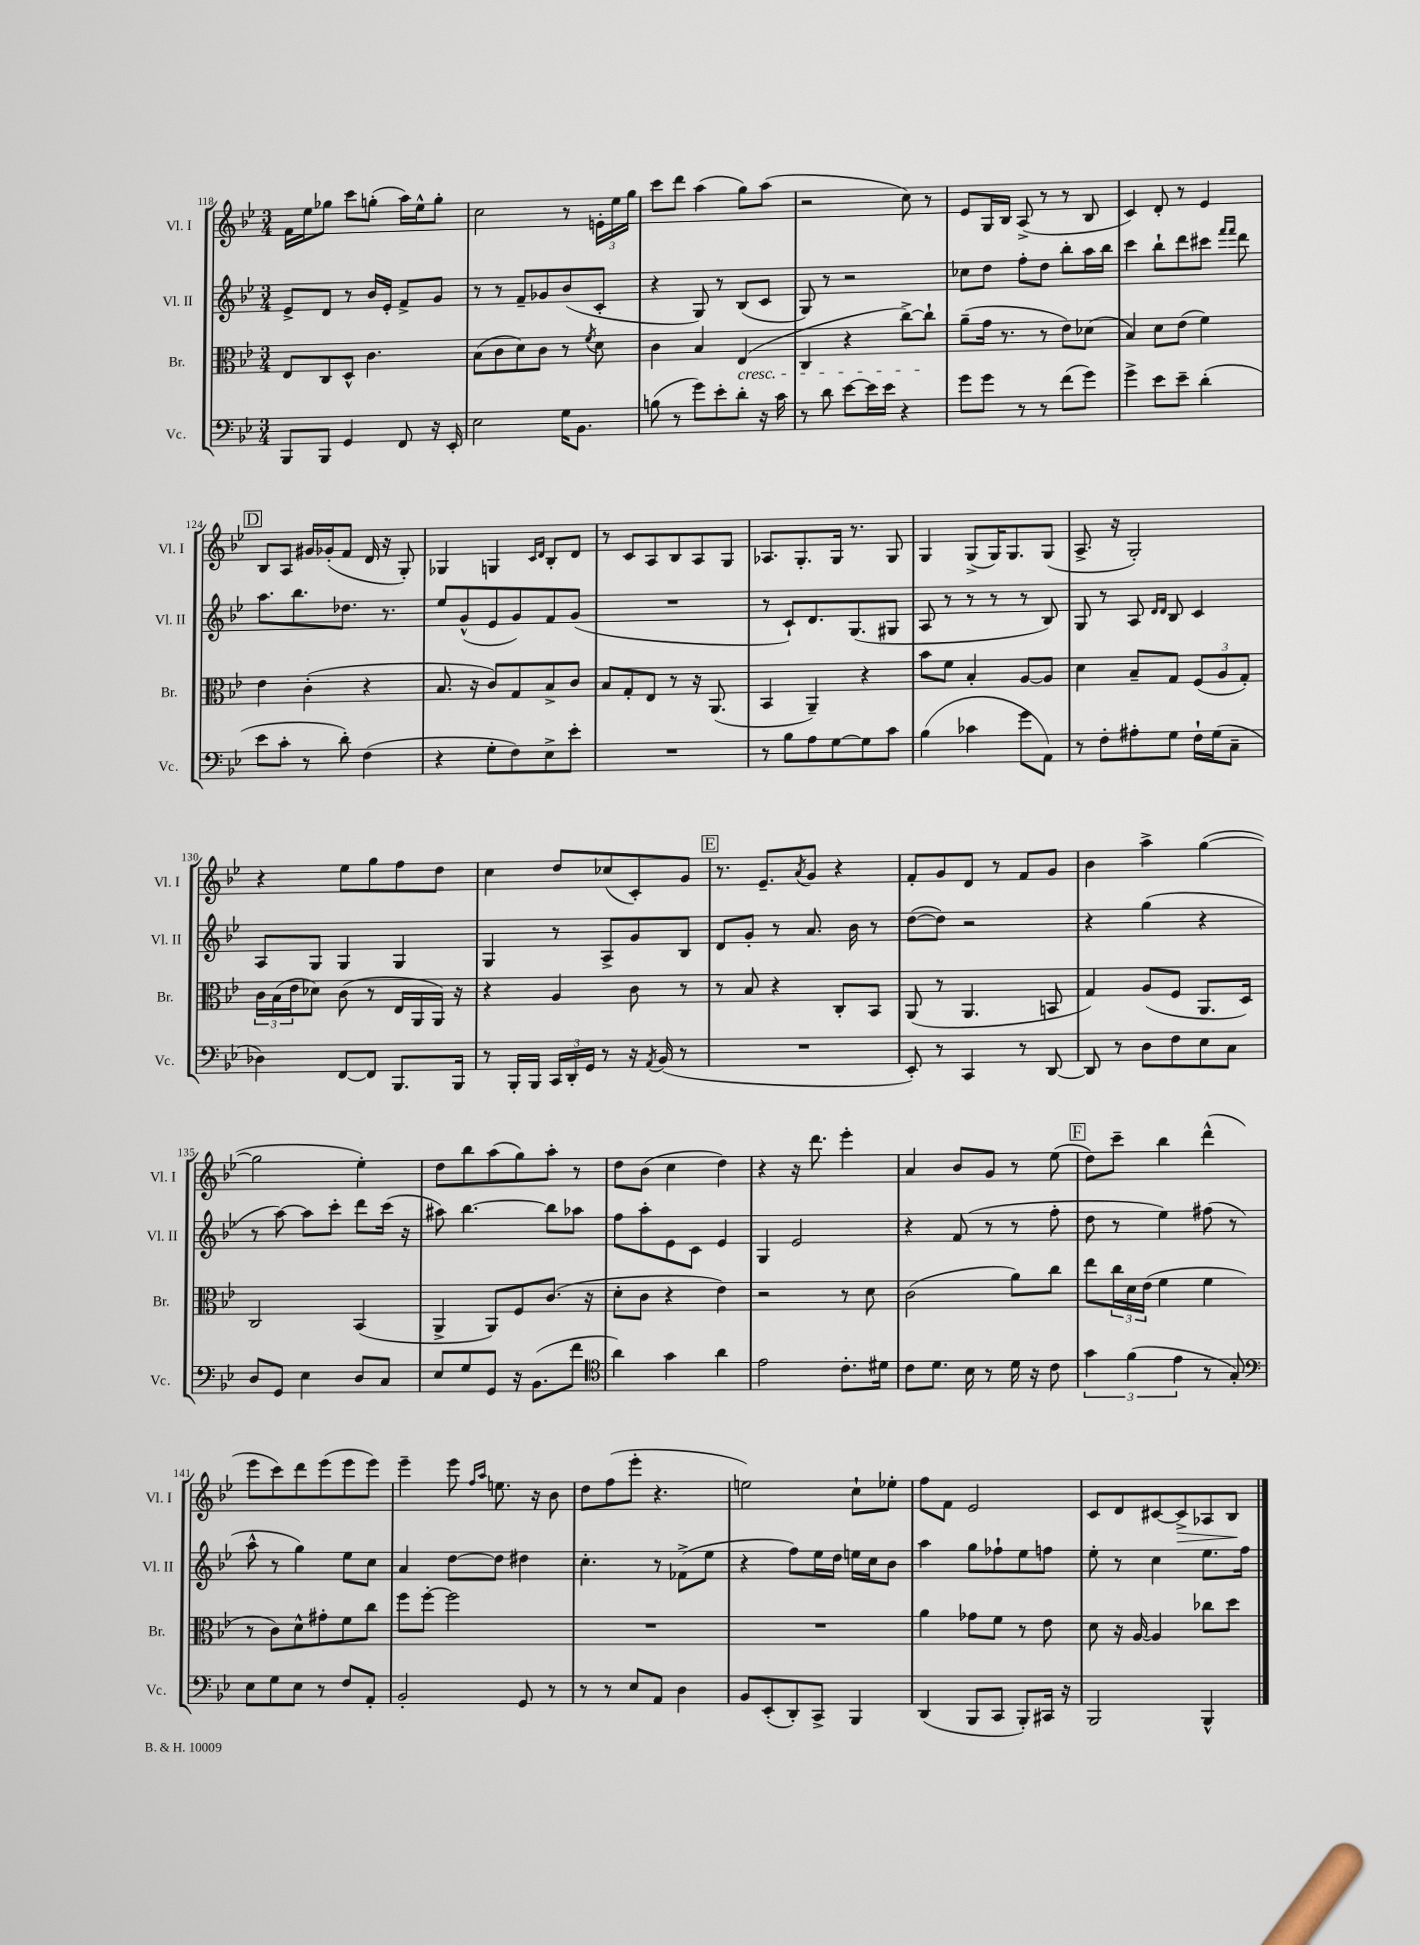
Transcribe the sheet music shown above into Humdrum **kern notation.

**kern	**kern	**kern	**kern
*staff4	*staff3	*staff2	*staff1
*clefF4	*clefC3	*clefG2	*clefG2
*k[b-e-]	*k[b-e-]	*k[b-e-]	*k[b-e-]
*M3/4	*M3/4	*M3/4	*M3/4
8BBB-	8E-	8e-^	16f
.	.	.	16ee-
8BBB-	8C	8d	8gg-
4GG	8D^^	8r	8ccc
.	4.c	16b-	(8gg'
.	.	16e-'	.
8FF	.	8f^	16aa)
.	.	.	16ee-^^
16r	.	8g	8gg'
16EE-'	.	.	.
=	=	=	=
2E-	(8B-	8r	2cc
.	8c	8r	.
.	8d)	8f~	.
.	8c	8g-	.
16G	8r	(8b-	8r
8.BB-	.	.	.
.	8qf	.	.
.	8d	8c'	24e'
.	.	.	24ee-
.	.	.	24gg
=	=	=	=
(8B	4c	4r	8ccc
8r	.	.	8ddd
8g)	4B-	8G)	(4aa
8e-'	.	8r	.
8d'	(4E-	(8B-	8gg)
16r	.	8c	(8aa
16c	.	.	.
=	=	=	=
8r	4C	8G)	2r
8d	.	8r	.
[8e-	4r	2r	.
16e-]	.	.	.
16e-	.	.	.
4r	[8cc^)	.	8cc)
.	8cc`]	.	8r
=	=	=	=
8g	(8a~	8cc-	8e-
8g	16g	8dd	16G
.	8.r	.	16B-
8r	.	8ff'	(8A^
8r	8r	8dd	8r
(8f	8e-)	8bb-'	8r
8g)	(8d-	16aa	8B-
.	.	16bb-	.
=	=	=	=
4g^	4B-)	4ccc	4c)
8e-	8d	8bb-`	8d'
8e-~	(8e-	8ddd	8r
(4d'	4f)	8ccc#	4e-
.	.	16qqfff	.
.	.	16qqfff	.
.	.	8ddd	.
=	=	=	=
8e-	4e-	8.aa	8B-
8c'	.	.	8A
.	.	8.bb-	.
8r	(4c'	.	16g#
.	.	.	(16g-'
8d')	.	8.dd-	8f
(4F	4r	.	16d
.	.	8.r	16r
.	.	.	8G')
=	=	=	=
4r	8.B-	8ee-	4G-
.	.	(8g^^	.
.	16r	.	.
8G'	8c)	8e-	4G
8F)	8G	8g)	.
.	.	.	16qqc
.	.	.	16qqd
8E-^	8B-^	8f	8B-'
8e-'	8c	(8g	8d
=	=	=	=
2.r	8B-	2.r	8r
.	8G'	.	8c
.	8E-	.	8A
.	8r	.	8B-
.	16r	.	8A
.	(8.AA	.	.
.	.	.	8G
=	=	=	=
8r	4BB-	8r	8.A-
8B-	.	8c`)	.
.	.	.	8.G'
8A	4AA~)	8.d	.
[8G	.	.	16G
.	.	(8.G	8.r
8G]	4r	.	.
8c	.	8G#	8G
=	=	=	=
(4B-	8b-	8A	4G
.	8f	8r	.
4c-	4B-'	8r	(8G^
.	.	8r	16G)
.	.	.	8.G
8g	[8A	8r	.
8AA)	8A]	8B-)	(8G
=	=	=	=
8r	4d	8G	8.A^
8F'	.	8r	.
.	.	.	16r
8A#'	8B-~	8A	2G')
.	.	16qqd	.
.	.	16qqd	.
8G	8G	8B-	.
16F`	(12F	4c	.
(16G	.	.	.
.	12A	.	.
8C~	.	.	.
.	12G')	.	.
=	=	=	=
4D-)	24c	8A	4r
.	(24B-	.	.
.	24e-	.	.
.	8d-)	8G	.
[8FF	(8c	4G	8ee-
8FF]	8r	.	8gg
8.BBB-	16E-	4G	8ff
.	16AA	.	.
.	16AA)	.	8dd
16BBB-	16r	.	.
=	=	=	=
8r	4r	4G	4cc
16BBB-'	.	.	.
16BBB-	.	.	.
24CC	4A	8r	8dd
24DD'	.	.	.
24GG	.	.	.
8r	.	8A^	(8cc-
16r	8c	8g	8c')
8qAA	.	.	.
(16BB-	.	.	.
8r	8r	8B-	8g
=	=	=	=
2.r	8r	8d	8.r
.	8B-	8g'	.
.	.	.	8.e-~
.	4r	8r	.
.	.	.	8qa
.	.	8.a	8g
.	8C'	.	4r
.	.	16b-	.
.	8BB-	8r	.
=	=	=	=
8EE-')	(8AA	([8dd	8f'
8r	8r	8dd])	8g
4CC	4.AA	2r	8d
.	.	.	8r
8r	.	.	8f
[8DD	8BB	.	8g
=	=	=	=
8DD]	4G)	4r	4b-
8r	.	.	.
8D	(8A	(4gg	4aa^
8F	8F	.	.
8E-	8.AA	4r	([4gg
8C	.	.	.
.	16D)	.	.
=	=	=	=
8D	2C	8r	2gg]
8GG	.	[8aa)	.
4E-	.	8aa]	.
.	.	8ccc'	.
8D	(4BB-	8ddd	4ee-')
8C	.	(16ccc	.
.	.	16r	.
=	=	=	=
8E-	4AA^	8aa#)	8dd
8G	.	[4.bb-	8bb-
8GG	8AA)	.	(8aa
16r	8F	.	8gg)
(8.BB-	.	.	.
.	(8.c	8bb-]	8aa'
8f	.	8aa-	8r
.	16r	.	.
=	=	=	=
*clefC4	*	*	*
4a)	8d'	8ff	8dd
.	8c	8aa'	(8b-
4g	4r	8e-	4cc
.	.	8c	.
4a	4e-)	4e-	4dd)
=	=	=	=
2e-	2r	4G	4r
.	.	2e-	16r
.	.	.	8.ddd
8.c'	8r	.	4eee-'
.	8d	.	.
16d#	.	.	.
=	=	=	=
8c	(2c	4r	4a
8.d	.	.	.
.	.	(8f	8b-
16B-	.	.	.
8r	.	8r	8g
16d	8a)	8r	8r
16r	.	.	.
8c	8cc	8ff'	(8ee-
=	=	=	=
6g	8ee-	8dd	8dd)
.	24cc	8r	8ccc~
(6f	24d	.	.
.	(24e-	.	.
.	4f	4ee-)	4bb-
6e-	.	.	.
8r	4f	(8ff#	(4ddd^^
8G')	.	8r	.
=	=	=	=
*clefF4	*	*	*
8E-	8r	8aa^^	8eee-
8G	8c)	8r	8ccc)
8E-	8d^^	4gg)	8ddd
8r	8g#'	.	(8eee-
8F	8f	8ee-	8eee-
8AA'	8cc	8cc	8eee-)
=	=	=	=
2BB-'	8ff	4a	4eee-~
.	[8ff'	.	.
.	2ff]	[8dd	8eee-
.	.	.	16qqff
.	.	.	16qqaa
.	.	8dd]	8.ee
8GG	.	4dd#	.
.	.	.	16r
8r	.	.	8b-
=	=	=	=
8r	2.r	4.cc'	8dd
8r	.	.	(8ff
8E-	.	.	8eee-'
8AA	.	8r	4.r
4D	.	(8f-^	.
.	.	8ee-	.
=	=	=	=
8BB-	2.r	4r	2ee)
(8EE-'	.	.	.
8DD')	.	8ff)	.
8CC^	.	16ee-	.
.	.	16dd	.
4BBB-	.	16ee	8cc`
.	.	16cc	.
.	.	8b-	8ee-'
=	=	=	=
(4DD	4a	4aa	8ff
.	.	.	8f
8BBB-	8g-	8gg	2e-
8CC	8f	8ff-`	.
8BBB-')	8r	8ee-	.
16CC#	8e-	8ff	.
16r	.	.	.
=	=	=	=
2BBB-	8d	8ee-'	8c
.	16r	8r	8d
.	[16A	.	.
.	4A]	4cc	[8c#
.	.	.	8c#^]
4BBB-^^	8cc-	8.ee-	8A-
.	8dd	.	8B-
.	.	16ff	.
==	==	==	==
*-	*-	*-	*-
